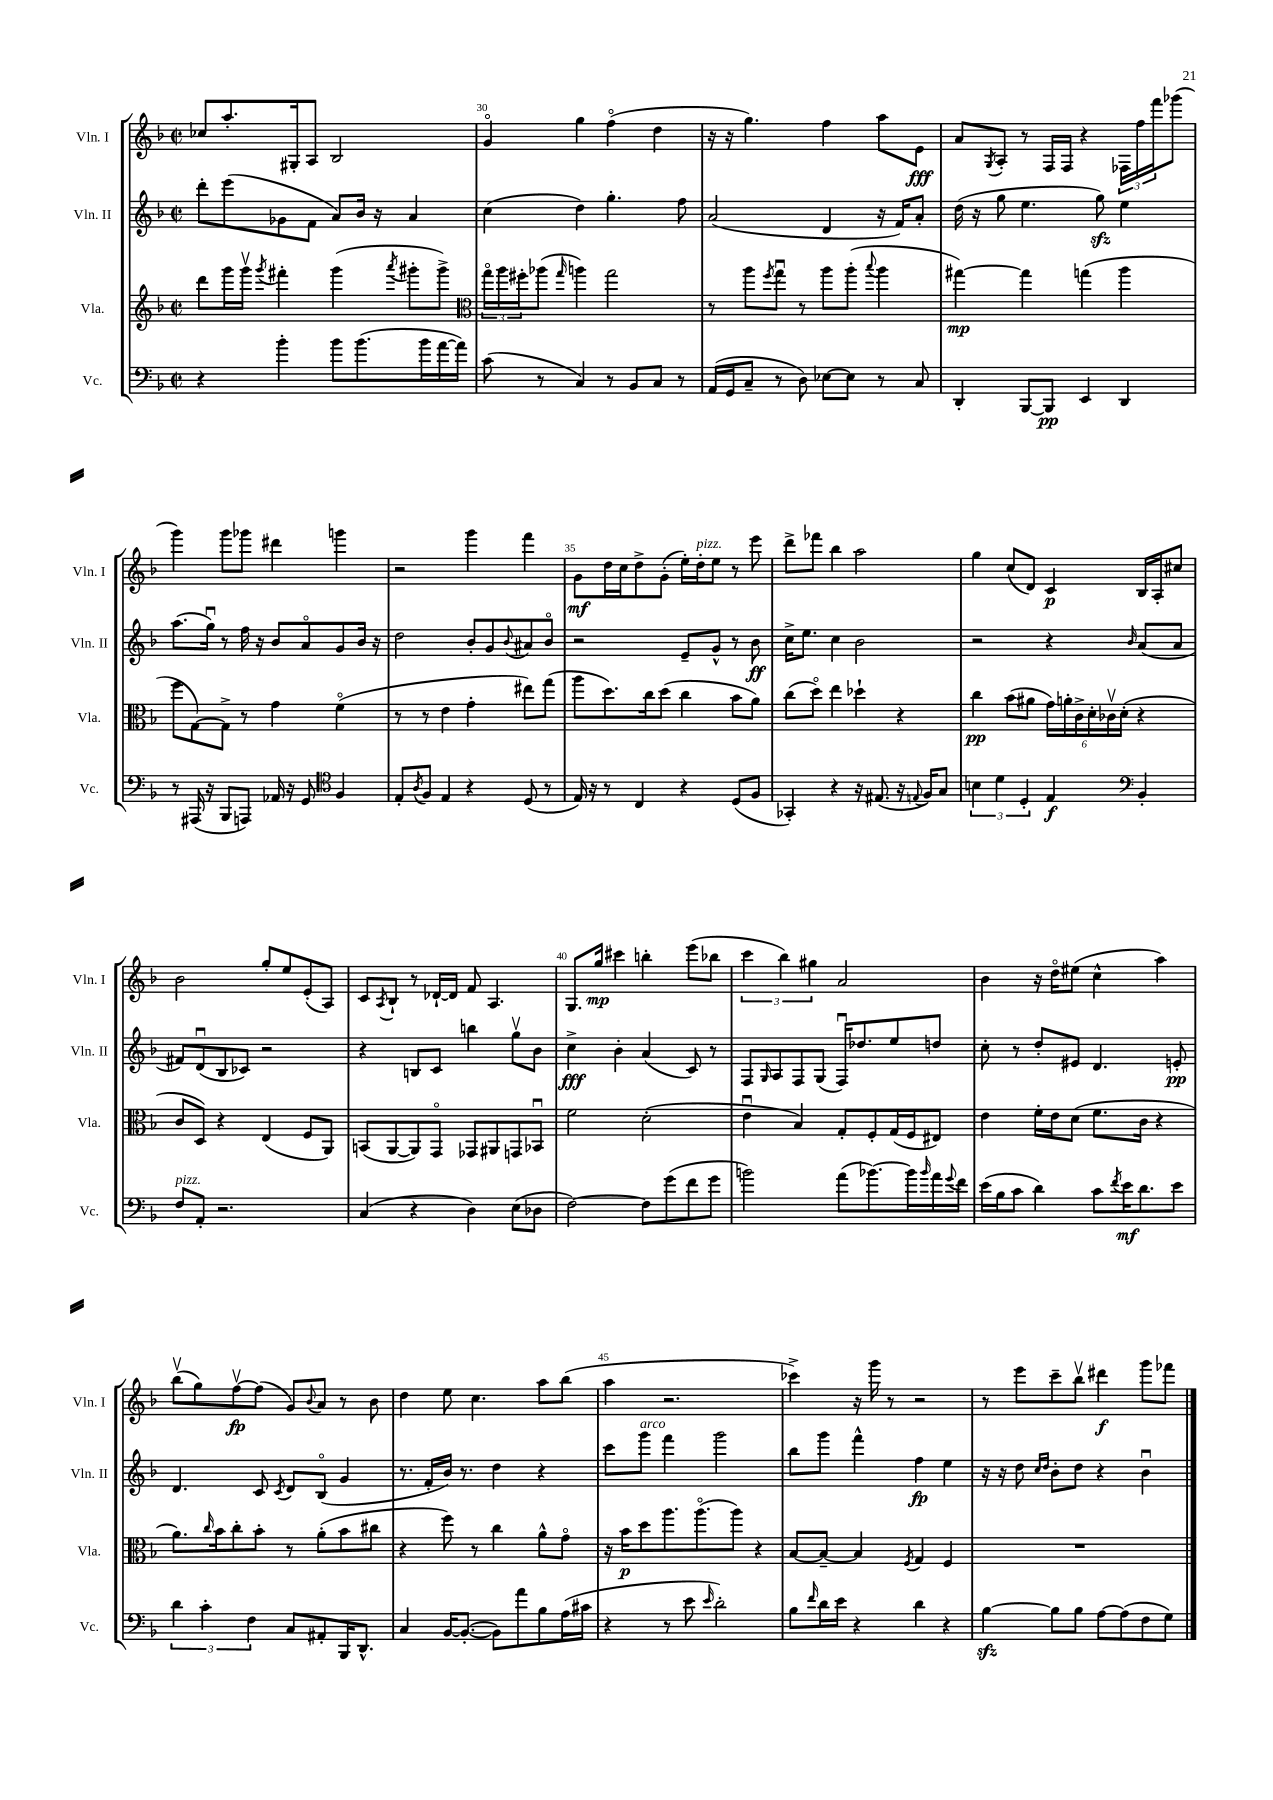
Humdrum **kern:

**kern	**dynam	**kern	**dynam	**kern	**dynam	**kern	**dynam
*part4	*part4	*part3	*part3	*part2	*part2	*part1	*part1
*staff4	*staff4	*staff3	*staff3	*staff2	*staff2	*staff1	*staff1
*I"Vc.	*	*I"Vla.	*	*I"Vln. II	*	*I"Vln. I	*
*I'Vc.	*	*I'Vla.	*	*I'Vln. II	*	*I'Vln. I	*
*clefF4	*	*clefG2	*	*clefG2	*	*clefG2	*
*k[b-]	*	*k[b-]	*	*k[b-]	*	*k[b-]	*
*M2/2	*	*M2/2	*	*M2/2	*	*M2/2	*
*met(c|)	*	*met(c|)	*	*met(c|)	*	*met(c|)	*
=29	=29	=29	=29	=29	=29	=29	=29
4r	.	8ddd\L	.	8ddd'\L	.	8cc-X/L	.
.	.	16ggg\L	.	(8eee\	.	8.aa'/	.
.	.	16gggv\JJ	.	.	.	.	.
.	.	8qggg/	.	.	.	.	.
4b-'\	.	4fff#X'\	.	8g-X\	.	.	.
.	.	.	.	.	.	16G#X'/k	.
.	.	.	.	8f\J	.	8A/J	.
8b-\L	.	(4ggg\	.	8a/L)	.	2B-/	.
(8.b-\	.	.	.	16b-/Jk	.	.	.
.	.	.	.	16r	.	.	.
.	.	8qaaa/	.	.	.	.	.
.	.	8ggg#X'\L	.	4a/	.	.	.
16b-\L	.	.	.	.	.	.	.
[16a\	.	8ggg#^\J)	.	.	.	.	.
16a\JJ])	.	.	.	.	.	.	.
=30	=30	=30	=30	=30	=30	=30	=30
*	*	*clefC3	*	*	*	*	*
(8c\	.	24gg\LL	.	(4cc\	.	4g/	.
.	.	24aa\	.	.	.	.	.
.	.	24ff#X'\J	.	.	.	.	.
8r	.	(8aa-X\J	.	.	.	.	.
.	.	16qqgg/	.	.	.	.	.
4C/)	.	4aan\)	.	4dd\)	.	4gg\	.
8r	.	2gg\	.	4.gg'\	.	(4ff\	.
8BB-/L	.	.	.	.	.	.	.
8C/J	.	.	.	.	.	4dd\	.
8r	.	.	.	8ff\	.	.	.
=31	=31	=31	=31	=31	=31	=31	=31
(16AA/LL	.	8r	.	(2a/	.	16r	.
16GG/J	.	.	.	.	.	16r	.
8C~/J	.	8aa\L	.	.	.	4.gg\)	.
.	.	8qff/	.	.	.	.	.
8r	.	8ggu\J	.	.	.	.	.
8D\)	.	8r	.	.	.	.	.
[8E-X\L	.	8aa\L	.	4d/	.	4ff\	.
8E-\J]	.	(8aa'\J	.	.	.	.	.
.	.	8qqbb-/	.	.	.	.	.
8r	.	4aa\	.	16r	.	8aa\L	.
.	.	.	.	16f/KL)	.	.	.
8C/	.	.	.	8a'/J	.	8e\J	fff
=32	=32	=32	=32	=32	=32	=32	=32
4DD'/	.	[4gg#X\)	mp	(16dd\	.	8a/L	.
.	.	.	.	16r	.	.	.
.	.	.	.	.	.	8qG/	.
.	.	.	.	8gg\	.	8A'/J	.
[8BBB-/L	.	4gg#\]	.	4.ee\	.	8r	.
8BBB-/J]	pp	.	.	.	.	16F/LL	.
.	.	.	.	.	.	16F/JJ	.
4EE/	.	(4ggn\	.	.	.	4r	.
.	.	.	.	8ggzz\)	.	.	.
4DD/	.	4aa\	.	4ee\	.	24F-X\LL	.
.	.	.	.	.	.	24ff\	.
.	.	.	.	.	.	24fff\J	.
.	.	.	.	.	.	(8ggg-X\J	.
!!LO:LB:g=z
=33	=33	=33	=33	=33	=33	=33	=33
8r	.	8ff\L	.	(8.aa\L	.	4ggg\)	.
(16AAA#X/	.	[8G\)	.	.	.	.	.
16r	.	.	.	16ggu\Jk)	.	.	.
8BBB-/L	.	8G^\J]	.	8r	.	8ggg\L	.
8AAAn/J)	.	8r	.	16ff\	.	8ggg-X\J	.
.	.	.	.	16r	.	.	.
16AA-X/	.	4g\	.	8b-/L	.	4ddd#X\	.
16r	.	.	.	.	.	.	.
8GG/	.	.	.	8a/	.	.	.
*clefC4	*	*	*	*	*	*	*
4F/	.	(4f\	.	8g/	.	4gggn\	.
.	.	.	.	16b-/Jk	.	.	.
.	.	.	.	16r	.	.	.
=34	=34	=34	=34	=34	=34	=34	=34
8E'/L	.	8r	.	2dd\	.	2r	.
8qA/	.	.	.	.	.	.	.
8F/J	.	8r	.	.	.	.	.
4E/	.	4e\	.	.	.	.	.
4r	.	4g'\	.	8b-'/L	.	4ggg\	.
.	.	.	.	8g/	.	.	.
.	.	.	.	8qqb-/	.	.	.
(8D/	.	8ee#X\L)	.	8a#X/	.	4fff\	.
8r	.	(8gg\J	.	8b-/J	.	.	.
=35	=35	=35	=35	=35	=35	=35	=35
16E/)	.	8aa\L	.	2r	.	8g\L	mf
16r	.	.	.	.	.	.	.
8r	.	8.dd\)	.	.	.	16dd\L	.
.	.	.	.	.	.	16cc\J	.
4C/	.	.	.	.	.	8dd^\	.
.	.	16cc\k	.	.	.	.	.
.	.	(8dd\J	.	.	.	(8g'\J	.
4r	.	4cc\	.	8e~/L	.	16ee'\LL)	.
!	!	!	!	!	!	!LO:TX:a:i:t=pizz.	!
.	.	.	.	.	.	16dd'\J	.
.	.	.	.	8g^^/J	.	8ee\J	.
(8D/L	.	8b-\L	.	8r	.	8r	.
8F/J	.	8a\J)	.	8b-\	ff	8eee\	.
=36	=36	=36	=36	=36	=36	=36	=36
4GG-X'/)	.	(8cc\L	.	16cc^\KL	.	8ddd^\L	.
.	.	.	.	8.ee\J	.	.	.
.	.	8dd\J)	.	.	.	8fff-X\J	.
4r	.	4ee\	.	4cc\	.	4bb-\	.
16r	.	4dd-X`\	.	2b-\	.	2aa\	.
(8.E#X/	.	.	.	.	.	.	.
16r	.	4r	.	.	.	.	.
8qqEn/	.	.	.	.	.	.	.
16F/KL)	.	.	.	.	.	.	.
8G/J	.	.	.	.	.	.	.
=37	=37	=37	=37	=37	=37	=37	=37
6Bn\	.	4cc\	pp	2r	.	4gg\	.
6d\	.	.	.	.	.	.	.
.	.	(8b-\L	.	.	.	(8cc/L	.
6D'/	.	.	.	.	.	.	.
.	.	8a#X\J	.	.	.	8d/J)	.
4E/	f	24g\LL)	.	4r	.	4c/	p
.	.	24an'\	.	.	.	.	.
.	.	24c^\	.	.	.	.	.
.	.	24d'\	.	.	.	.	.
.	.	24c-Xv\	.	.	.	.	.
.	.	(24d'\JJ	.	.	.	.	.
*clefF4	*	*	*	*	*	*	*
.	.	.	.	16qqb-/	.	.	.
4BB-'/	.	4r	.	(8a/L	.	16B-/LL	.
.	.	.	.	.	.	16A'/J	.
.	.	.	.	8a/J	.	8cc#X/J	.
!!LO:LB:g=z
=38	=38	=38	=38	=38	=38	=38	=38
!LO:TX:a:i:t=pizz.	!	!	!	!	!	!	!
8F/L	.	8c/L	.	8f#X/L)	.	2b-\	.
8AA'/J	.	8D/J)	.	(8du/	.	.	.
2.r	.	4r	.	8B-/	.	.	.
.	.	.	.	8c-X/J)	.	.	.
.	.	(4E/	.	2r	.	8gg'/L	.
.	.	.	.	.	.	8ee/	.
.	.	8F/L	.	.	.	(8e'/	.
.	.	8AA/J)	.	.	.	8A/J)	.
=39	=39	=39	=39	=39	=39	=39	=39
(4C/	.	(8BBn/L	.	4r	.	8c/L	.
.	.	.	.	.	.	8qA/	.
.	.	[8AA/	.	.	.	8B-`/J	.
4r	.	8AA/])	.	8Bn/L	.	8r	.
.	.	8GG/J	.	8c/J	.	[16d-X`/LL	.
.	.	.	.	.	.	16d-/JJ]	.
4D\)	.	8GG-X/L	.	4bbn\	.	8f/	.
.	.	8AA#X/	.	.	.	4.A/	.
(8E\L	.	8GGn/	.	8ggv\L	.	.	.
8D-X\J	.	8BB-Xu/J	.	8b-\J	.	.	.
=40	=40	=40	=40	=40	=40	=40	=40
[2F\)	.	2f\	.	4cc^\	fff	8.G/L	.
.	.	.	.	.	.	16gg/Jk	mp
.	.	.	.	4b-'\	.	4ccc#X\	.
8F\L]	.	(2d'\	.	(4a/	.	4bbn'\	.
(8g\	.	.	.	.	.	.	.
8f\	.	.	.	8c/)	.	(8eee\L	.
8g\J	.	.	.	8r	.	8bb-X\J	.
=41	=41	=41	=41	=41	=41	=41	=41
2bn\)	.	4eu\	.	8F/L	.	6ccc\	.
.	.	.	.	16qqG/	.	.	.
.	.	.	.	8A/	.	.	.
.	.	.	.	.	.	6bb-\)	.
.	.	4B-/)	.	8F/	.	.	.
.	.	.	.	.	.	6gg#X\	.
.	.	.	.	(8G/J	.	.	.
(8a\L	.	8G'/L	.	16Fu/KL)	.	2a/	.
.	.	.	.	8.dd-X/	.	.	.
[8.b-X\)	.	8F'/	.	.	.	.	.
.	.	(16G/L	.	8ee/	.	.	.
16b-\L]	.	16F/J	.	.	.	.	.
16qqb-/	.	.	.	.	.	.	.
16a\	.	8E#X/J)	.	8ddn/J	.	.	.
8qqg/	.	.	.	.	.	.	.
16f\JJ	.	.	.	.	.	.	.
=42	=42	=42	=42	=42	=42	=42	=42
(16e\LL	.	4e\	.	8cc'\	.	4b-\	.
16B-\J	.	.	.	.	.	.	.
8c\J	.	.	.	8r	.	.	.
4d\)	.	16f'\LL	.	8dd'/L	.	16r	.
.	.	16e\J	.	.	.	16dd\KL	.
.	.	(8d\J	.	8e#X/J	.	(8ee#X\J	.
8c\L	.	8.f\L	.	4.d/	.	4cc^^\	.
8qf/	.	.	.	.	.	.	.
16e\K	mf	.	.	.	.	.	.
8.d\	.	16c\Jk	.	.	.	.	.
.	.	4r	.	.	.	4aa\)	.
8e\J	.	.	.	8en'/	pp	.	.
!!LO:LB:g=z
=43	=43	=43	=43	=43	=43	=43	=43
6d\	.	8.a\L)	.	4.d/	.	(8bb-v\L	.
.	.	.	.	.	.	8gg\)	.
6c'\	.	.	.	.	.	.	.
.	.	16qqcc/	.	.	.	.	.
.	.	16b-\k	.	.	.	.	.
.	.	8cc'\	.	.	.	[8ffv\	fp
6F\	.	.	.	.	.	.	.
.	.	8b-'\J	.	8c/	.	(8ff\J]	.
.	.	.	.	8qc/	.	.	.
8C/L	.	8r	.	8d/L	.	8g/L)	.
.	.	.	.	.	.	8qqb-/	.
8AA#X'/	.	(8a'\L	.	(8B-/J	.	8a/J	.
16BBB-/K	.	8b-\	.	4g/	.	8r	.
8.DD^^/J	.	.	.	.	.	.	.
.	.	8cc#X\J	.	.	.	8b-\	.
=44	=44	=44	=44	=44	=44	=44	=44
4C/	.	4r	.	8.r	.	4dd\	.
.	.	.	.	16f'/LL	.	.	.
[16BB-/KL	.	8ff\)	.	16b-/JJ)	.	8ee\	.
(8.BB-'/J_	.	.	.	8.r	.	.	.
.	.	8r	.	.	.	4.cc\	.
8BB-\L])	.	4cc\	.	4dd\	.	.	.
8a\	.	.	.	.	.	.	.
8B-\	.	8a^^\L	.	4r	.	8aa\L	.
(16A\L	.	8g\J	.	.	.	(8bb-\J	.
16c#X\JJ	.	.	.	.	.	.	.
=45	=45	=45	=45	=45	=45	=45	=45
4r	.	16r	.	8ccc\L	.	4aa\	.
.	.	16b-\KL	p	.	.	.	.
!	!	!	!	!LO:TX:a:i:t=arco	!	!	!
.	.	8dd\	.	8ggg\J	.	.	.
8r	.	8.aa\	.	4fff\	.	2.r	.
8e\	.	.	.	.	.	.	.
.	.	(8.aa\	.	.	.	.	.
16qqe/	.	.	.	.	.	.	.
2d'\)	.	.	.	2ggg\	.	.	.
.	.	8aa\J)	.	.	.	.	.
.	.	4r	.	.	.	.	.
=46	=46	=46	=46	=46	=46	=46	=46
8B-\L	.	[8B-/L	.	8bb-\L	.	4ccc-X^\)	.
16qqf/	.	.	.	.	.	.	.
16d\L	.	8B-~/J_	.	8ggg\J	.	.	.
16e\JJ	.	.	.	.	.	.	.
4r	.	4B-/]	.	4fff^^\	.	16r	.
.	.	.	.	.	.	16ggg\	.
.	.	.	.	.	.	8r	.
.	.	8qF/	.	.	.	.	.
4d\	.	4G/	.	4ff\	fp	2r	.
4r	.	4F/	.	4ee\	.	.	.
=47	=47	=47	=47	=47	=47	=47	=47
[4B-zz\	.	1r	.	16r	.	8r	.
.	.	.	.	16r	.	.	.
.	.	.	.	8dd\	.	8eee\L	.
.	.	.	.	16qqcc/LL	.	.	.
.	.	.	.	16qqdd/JJ	.	.	.
8B-\L]	.	.	.	8b-'\L	.	8ccc~\	.
8B-\J	.	.	.	8dd\J	.	8bb-v\J	.
[8A\L	.	.	.	4r	.	4ddd#X\	f
(8A\]	.	.	.	.	.	.	.
8F\	.	.	.	4b-u\	.	8ggg\L	.
8G\J)	.	.	.	.	.	8fff-X\J	.
==	==	==	==	==	==	==	==
*-	*-	*-	*-	*-	*-	*-	*-
